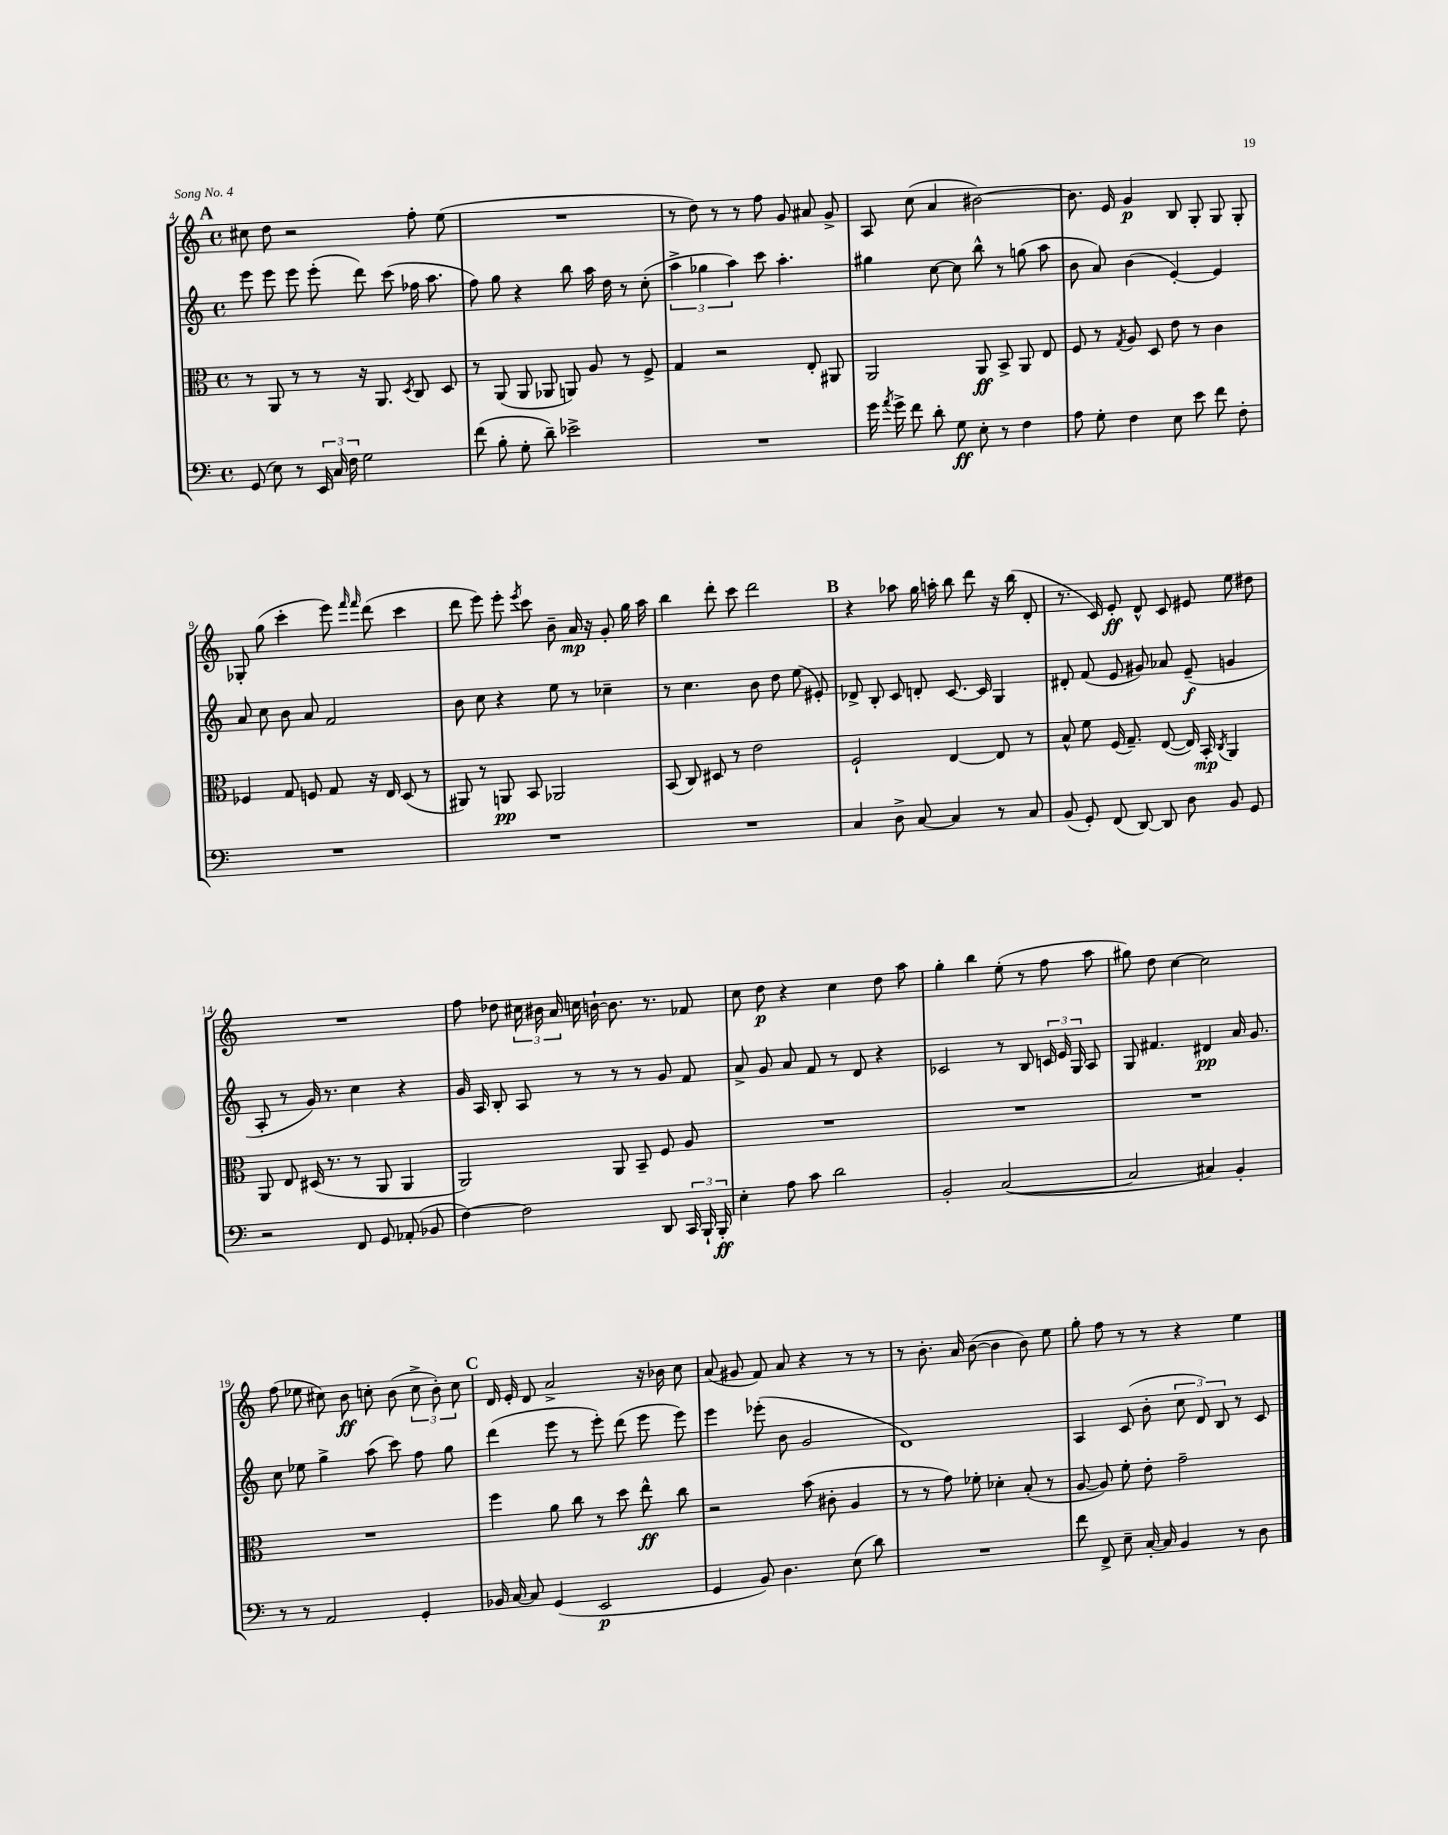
<<
\new StaffGroup <<
\new Staff = "s0" {
    \clef treble \key c \major \defaultTimeSignature \time 4/4
    \autoBeamOff \mark \markup { \bold "A" } cis''8 d''8 r2 f''8-. e''8( |
    R1 |
    r8 d''8) r8 r8 f''8 g'8 ais'8 g'8-> |
    a8 c''8( a'4 bis'2~) |
    bis'8. e'16 g'4\p b8 g8-. g8 g8-. |
    ges8-. g''8( c'''4-. e'''8) \grace { f'''16 f'''16 } d'''8( c'''4 |
    d'''8 e'''8) e'''8-. \acciaccatura { e'''8 } c'''8 b'8-- a'16\mp r16 g'8-. g''16 a''16 |
    b''4 d'''8-. c'''8 d'''2 |
    \mark \markup { \bold "B" } r4 aes''8 g''16 a''16-. b''8 d'''8 r16 b''16( d'8-. |
    r8. c'16) e'8-.\ff d'8-^ c'8 eis'8 e''8 dis''8 |
    R1 |
    f''8 des''8 \tuplet 3/2 { cis''16 bis'16 a'16 } c''16 b'16~-! b'8. r8. fes'8 |
    c''8 d''8\p r4 c''4 d''8 a''8 |
    g''4-. b''4 e''8-.( r8 f''8 a''8 |
    gis''8) d''8 c''4~ c''2 |
    f''8( ees''8 cis''8) b'8\ff c''8-. b'8( \tuplet 3/2 { c''8-> b'8-.) c''8 } |
    \mark \markup { \bold "C" } d'16 e'16-. d'8 a'2-> r16 bes'16 c''8 |
    a'8( gis'8 f'8) a'8 r4 r8 r8 |
    r8 b'8.-. a'16 b'8~( b'4 b'8) e''8 |
    g''8-. f''8 r8 r8 r4 e''4 \bar "|." |
}
\new Staff = "s1" {
    \clef treble \key c \major \defaultTimeSignature \time 4/4
    \autoBeamOff \mark \markup { \bold "A" } e'''8 e'''8 e'''8 e'''8-.( d'''8) c'''8( fes''16 a''8. |
    f''8) g''8 r4 b''8 a''16 d''16 r8 c''8-.( |
    \tuplet 3/2 { a''4-> ges''4 a''4) } c'''8 a''4.-. |
    gis''4 c''8~ c''8 b''8-^ r8 g''8( a''8 |
    b'8 a'8) b'4( e'4~-.) e'4 |
    a'8 c''8 b'8 a'8 f'2 |
    b'8 c''8 r4 e''8 r8 ces''4-- |
    r8 c''4. b'8 d''8 e''8( eis'8-.) |
    \mark \markup { \bold "B" } des'8-> b8-. c'8 d'8-. c'8.~ c'16 g4 |
    dis'8-. f'8( e'8 gis'8) aes'8 e'8--\f( g'4 |
    a8-. r8 g'16) r8. c''4 r4 |
    g'16 a16 b8-. a8 r8 r8 r8 g'8 f'8 |
    a'8-> g'8 a'8 f'8 r8 d'8 r4 |
    ces'2 r8 b8 \tuplet 3/2 { c'16 e'16 g16 } a8 |
    g8 fis'4. dis'4\pp a'16 g'8. |
    c''8 ees''8 g''4-> a''8( c'''8) f''8 g''8 |
    \mark \markup { \bold "C" } d'''4( e'''8 r8 e'''8-.) d'''8( e'''8 e'''8) |
    e'''4 ees'''8-.( b'8 g'2 |
    d'1) |
    a4 c'8( b'8-. \tuplet 3/2 { c''8 d'8) b8 } r8 c'8 \bar "|." |
}
\new Staff = "s2" {
    \clef alto \key c \major \defaultTimeSignature \time 4/4
    \autoBeamOff \mark \markup { \bold "A" } r8 a,8 r8 r8 r16 a,8. \acciaccatura { d8 } c8 d8 |
    r8 a,8( a,8 aes,8 a,8) a8 r8 f8-> |
    g4 r2 e8-. ais,8 |
    a,2 a,8\ff b,8-> a,8 e8 |
    f8 r8 \acciaccatura { g8 } a8 d8 e'8 r8 c'4 |
    fes4 g8 f8 g8 r16 e16 d8( r8 |
    ais,8) r8 a,8\pp b,8 aes,2 |
    b,8( c8) dis8 r8 e'2 |
    \mark \markup { \bold "B" } f2-! e4~ e8 r8 |
    b8-^ f'8 f16( g8.--) e8~( e16) b,16-.\mp \acciaccatura { c8 } a,4 |
    a,8 e8 dis16( r8. r8 a,8 a,4 |
    a,2) a,8 b,8-- f8 a8 |
    R1 |
    R1 |
    R1 |
    R1 |
    \mark \markup { \bold "C" } f''4 a'8 c''8 r8 d''8 e''8-^\ff c''8 |
    r2 b'8( cis'8-. a4 |
    r8 r8 g'8) fes'8-. des'4-. b8-.( r8 |
    a8~ a8) f'8-. e'8-. g'2-- \bar "|." |
}
\new Staff = "s3" {
    \clef bass \key c \major \defaultTimeSignature \time 4/4
    \autoBeamOff \mark \markup { \bold "A" } g,8( e8) r8 \tuplet 3/2 { e,16 c16 f16 } g2 |
    f'8( b8-. g8-. d'8--) ees'2-> |
    R1 |
    g'16 \acciaccatura { a'8 } g'16-> f'8 d'8-. g8\ff e8-. r8 f4 |
    a8 g8-. f4 e8 e'8 f'8 f8-. |
    R1 |
    R1 |
    R1 |
    \mark \markup { \bold "B" } c4 d8-> c8~ c4 r8 c8 |
    b,8( g,8-.) f,8( d,8~) d,8 d8 b,8 g,8 |
    r2 f,8 g,8 aes,8-.( bes,8 |
    f4~) f2 d,8 \tuplet 3/2 { c,16 b,,16-! b,,16-.\ff } |
    e4-. a8 c'8 d'2 |
    b,2-. c2~( |
    c2 cis4) b,4-. |
    r8 r8 a,2 g,4-. |
    \mark \markup { \bold "C" } bes,16 c16~ c8 g,4( e,2\p |
    g,4 b,8) d4. e8( d'8) |
    R1 |
    f'8 f,8-> e8-- c16~-. c16 b,4 r8 d8 \bar "|." |
}
>>
>>
\layout { \context { \Score currentBarNumber = #4 } }
